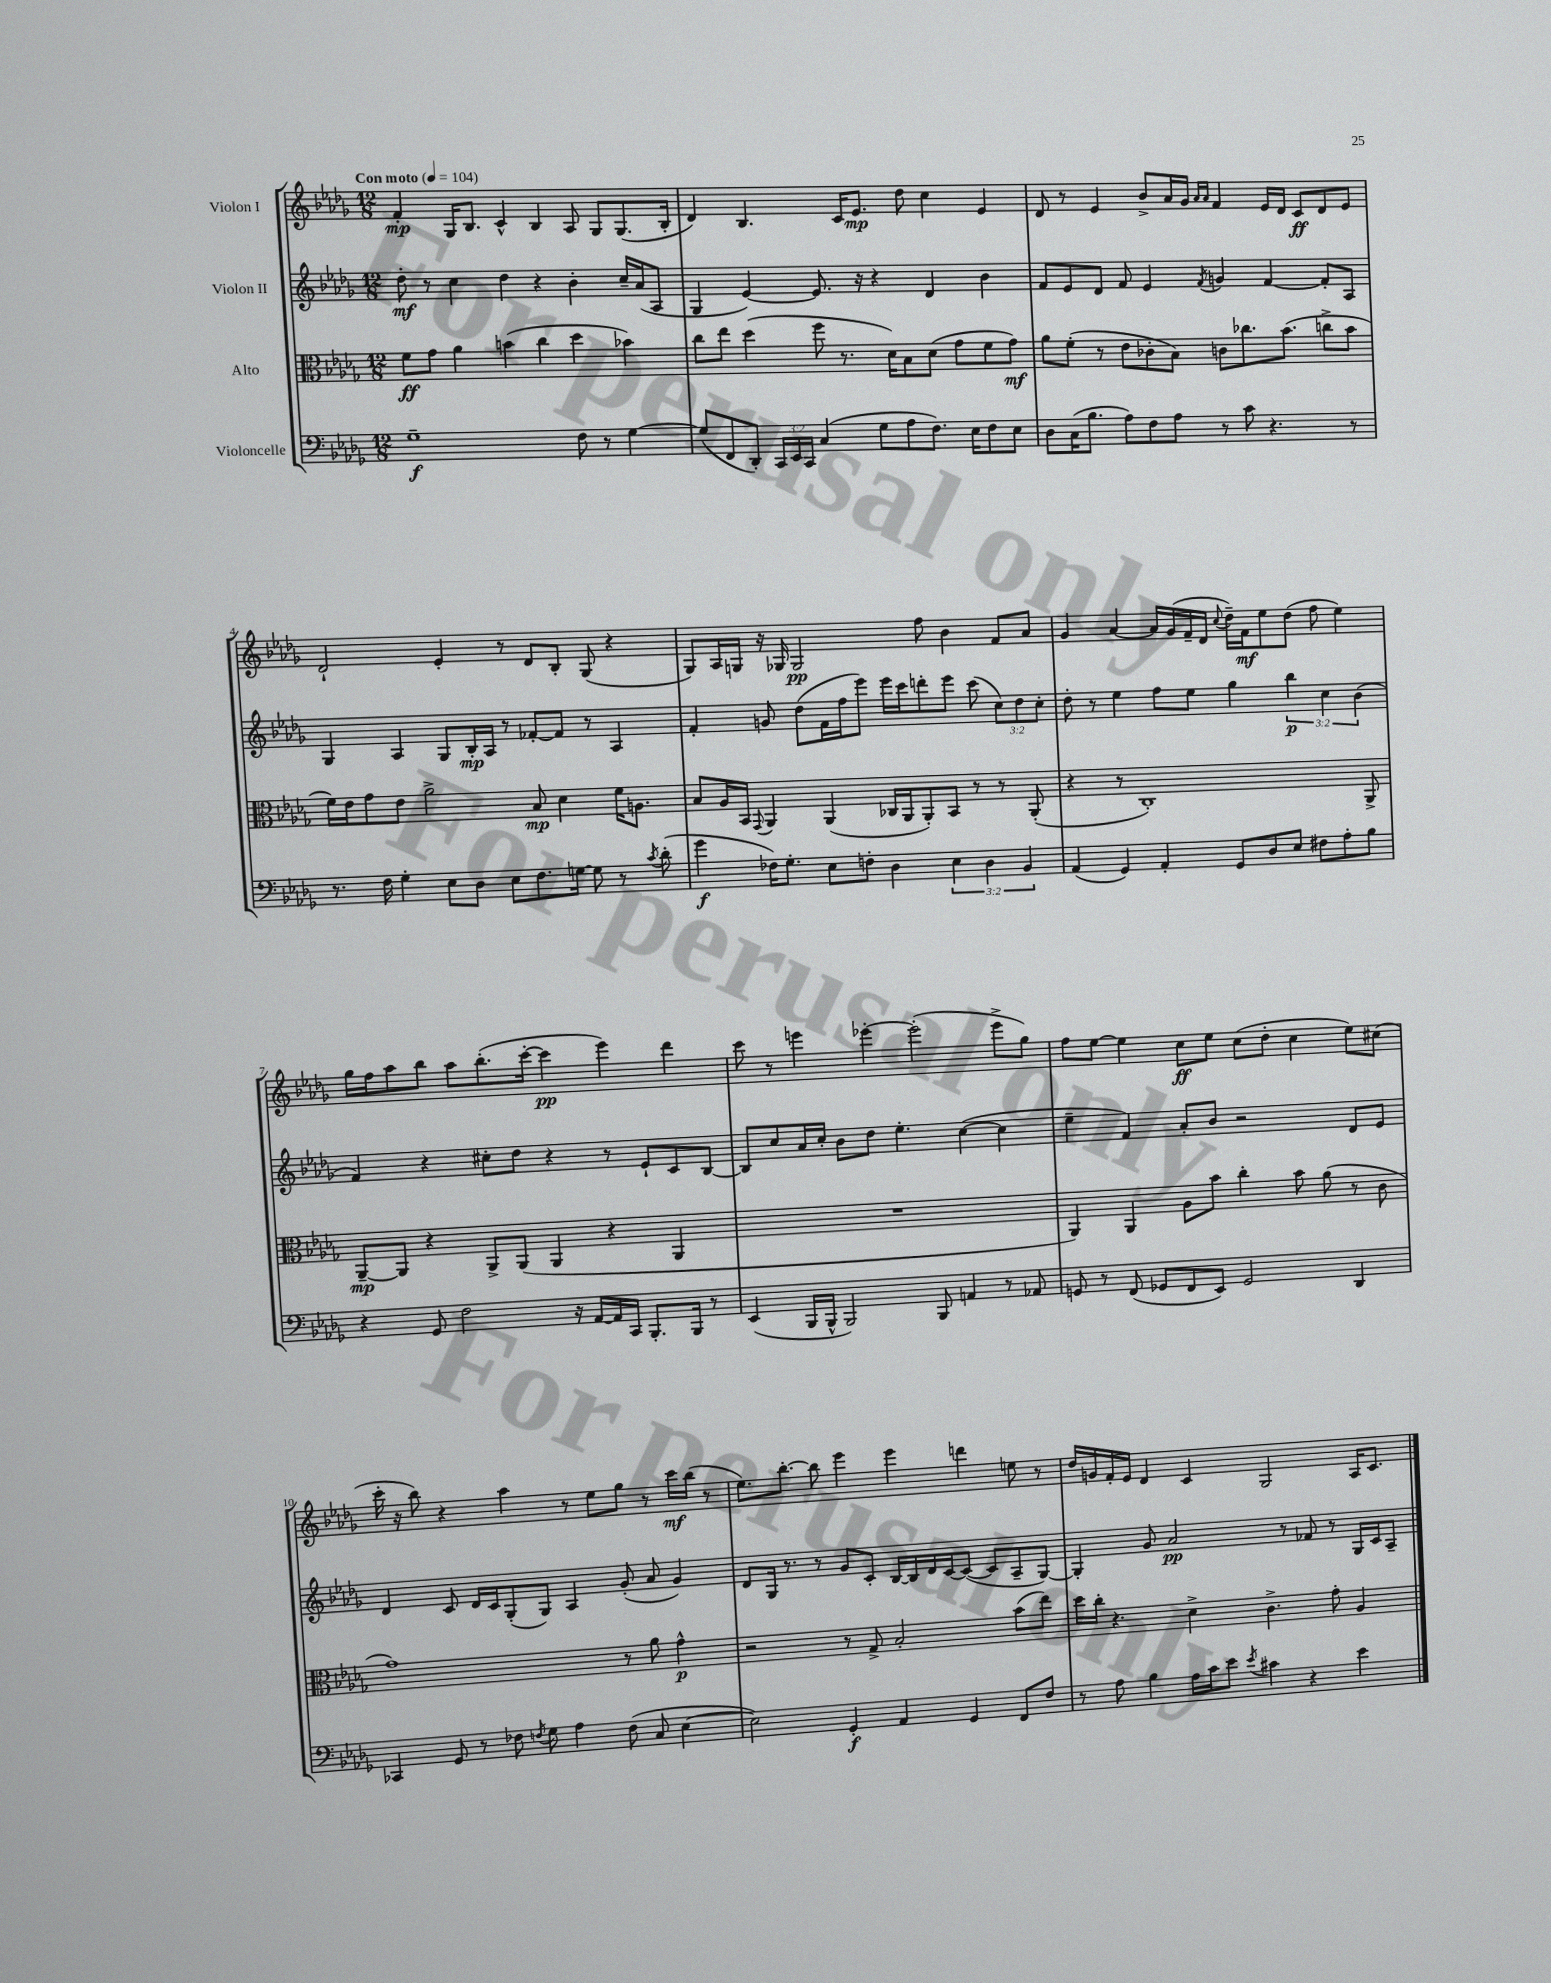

**kern	**kern	**kern	**kern
*staff4	*staff3	*staff2	*staff1
*clefF4	*clefC3	*clefG2	*clefG2
*k[b-e-a-d-g-]	*k[b-e-a-d-g-]	*k[b-e-a-d-g-]	*k[b-e-a-d-g-]
*M12/8	*M12/8	*M12/8	*M12/8
*MM104	*MM104	*MM104	*MM104
1G-~	8f	8dd-'	4f'
.	8g-	8r	.
.	4a-	4cc	16G-
.	.	.	8.B-
.	(4b	4dd-	4c^^
.	4cc	4r	4B-
8F	4dd-	4b-'	8A-
8r	.	.	8G-
[4G-	4b-)	16cc~	(8.G-
.	.	(16a-	.
.	.	8A-	.
.	.	.	16B-'
=	=	=	=
(8G-]	8cc	4G-	4d-)
8FF	8ee-	.	.
8DD-')	(4dd-	[4e-)	4.B-
24CC	.	.	.
24EE-	.	.	.
24CC	.	.	.
(4C	8ff	8.e-]	.
.	8.r	.	16c
.	.	16r	8.e-
8G-	.	4r	.
.	16d-)	.	.
8A-	8B-	.	8dd-
8.F)	(8d-	4d-	4cc
.	8g-	.	.
16E-	.	.	.
8F	8f	4b-	4e-
8E-	8g-)	.	.
=	=	=	=
8D-	8a-	8f	8d-
(16C	(8f'	8e-	8r
8.B-	.	.	.
.	8r	8d-	4e-
8A-)	8e-	8f	.
8F	8c-'	4e-	8b-^
8A-	8B-)	.	16a-
.	.	.	16g-
.	.	.	16qqa-
.	.	8qf	16qqa-
8r	8c	4g	4f
8c	8.cc-	.	.
4.r	.	[4f	16e-
.	(8.b-	.	16d-
.	.	.	8c
.	8cc^	8f']	8d-
8r	8b-	8A-	8e-
=	=	=	=
8.r	16f)	4G-	2d-`
.	16e-	.	.
.	8g-	.	.
16F	.	.	.
4G-'	8e-	4A-	.
.	2a-^	.	.
8E-	.	8G-	4e-'
8D-	.	16B-'	.
.	.	16A-	.
8E-	.	8r	8r
8.F	8B-	[8f-'	8d-
.	4d-	8f-]	8B-'
[16G	.	.	.
8G]	.	8r	(8G-
8r	16f	4A-	4r
.	8.A	.	.
8qc	.	.	.
(8d-'	.	.	.
=	=	=	=
4g-	8B-	4f'	8G-)
.	16A-	.	16A-
.	16BB-	.	16G
.	8qqGG-	.	.
16F-)	4AA-	8g	16r
8.G-'	.	.	16G-
.	.	(8dd-	2G-
8E-	(4AA-	16f	.
.	.	16ff	.
8F'	.	8eee-)	.
4D-	16C-	16eee-	.
.	16AA-	16ccc	.
.	8AA-')	8ddd'	8ff
6E-	8BB-	8eee-	4b-
.	8r	(8ccc	.
6D-	.	.	.
.	8r	12cc)	8f
6BB-	.	12dd-	.
.	(8AA-'	.	8a-
.	.	12cc'	.
=	=	=	=
(4AA-	4r	8dd-'	4g-
.	.	8r	.
4GG-)	8r	4ee-	[4a-
.	1C')	.	.
4AA-'	.	8ff	16a-]
.	.	.	(16g-
.	.	8ee-	16f~
.	.	.	16d-
.	.	.	8qqcc
8GG-	.	4gg-	16dd-~)
.	.	.	16f
8D-	.	.	8ee-
8E-	.	6bb-	(8dd-
8F#	.	.	8ff
.	.	6cc	.
8A-'	.	.	4ee-)
.	.	(6b-	.
8B-	8AA-^	.	.
=	=	=	=
4r	[8AA-~	4f)	16gg-
.	.	.	16ff
.	8AA-]	.	8aa-
8GG-	4r	4r	8bb-
2F	.	.	8aa-
.	8AA-^	8cc#'	(8.bb-'
.	(8AA-	8dd-	.
.	.	.	[16ccc'
.	4AA-	4r	4ccc]
16r	.	.	.
[16AA-	.	.	.
16AA-]	4r	8r	4eee-)
16CC	.	.	.
8.BBB-'	.	8e-`	.
.	4AA-	8c	4ddd-
16BBB-	.	.	.
8r	.	[8B-	.
=	=	=	=
(4EE-	1.r	8B-]	8ccc
.	.	8cc	8r
16BBB-	.	16a-	4eee
16BBB-^^	.	16cc'	.
2BBB-)	.	8b-	.
.	.	8dd-	[4eee-'
.	.	4.ee-'	.
.	.	.	(2eee-']
8BBB-	.	.	.
4AA	.	([4cc	.
8r	.	4cc]	8eee-^
8AA-	.	.	8gg-)
=	=	=	=
8GG	4AA-)	4ee-~	8ff
8r	.	.	[8ee-
(8FF	4AA-	4f)	4ee-]
8GG-	.	.	.
8FF	8A-	8a-'	8cc
8EE-)	8b-	8b-	8ee-
2GG-	4cc'	2r	(8cc
.	.	.	8dd-'
.	8b-	.	4cc
.	(8a-	.	.
4DD-	8r	8d-	8ee-)
.	8c	8e-	(8cc#
=	=	=	=
4CC-	1g-)	4d-	16ccc'
.	.	.	16r
.	.	.	8bb-)
8GG-	.	8c	4r
8r	.	16d-	.
.	.	16c	.
8F-	.	(8G-'	4aa-
8qF	.	.	.
8G-	.	8G-)	.
4A-	.	4A-	8r
.	.	.	8ee-
(8F	8r	(8g-'	8gg-
8C	8a-	8a-	8r
[4E-	4g-^^	4g-)	16ccc
.	.	.	(16bb-
.	.	.	8r
=	=	=	=
2E-])	2r	8d-	8.ee-)
.	.	16G-	.
.	.	8.r	[8.bb-'
.	.	8r	8bb-]
4GG-'	8r	8g-	4eee-
.	8G-^	8c'	.
4AA-	2B-'	[16B-	4eee-
.	.	16B-]	.
.	.	16d-	.
.	.	[16c	.
4GG-	.	(8c_	4ddd
.	.	8c]	.
8FF	(8b-	8A-~	8ee
8F	8ee-)	[8G-)	8r
=	=	=	=
8r	16dd-	4G-']	16dd-
.	16cc'	.	16g
8A-	4.r	.	16f'
.	.	.	16e-
4B-	.	8g-	4d-
.	.	2a-	.
16A-	4d-^	.	4c
16c	.	.	.
8e-	.	.	.
8qe-	.	.	.
4c#	4.c^	.	2G-
.	.	8r	.
4r	.	8f-	.
.	8g-'	8r	.
4e-	4A-	16G-	16A-
.	.	16c	8.c
.	.	8A-~	.
==	==	==	==
*-	*-	*-	*-
